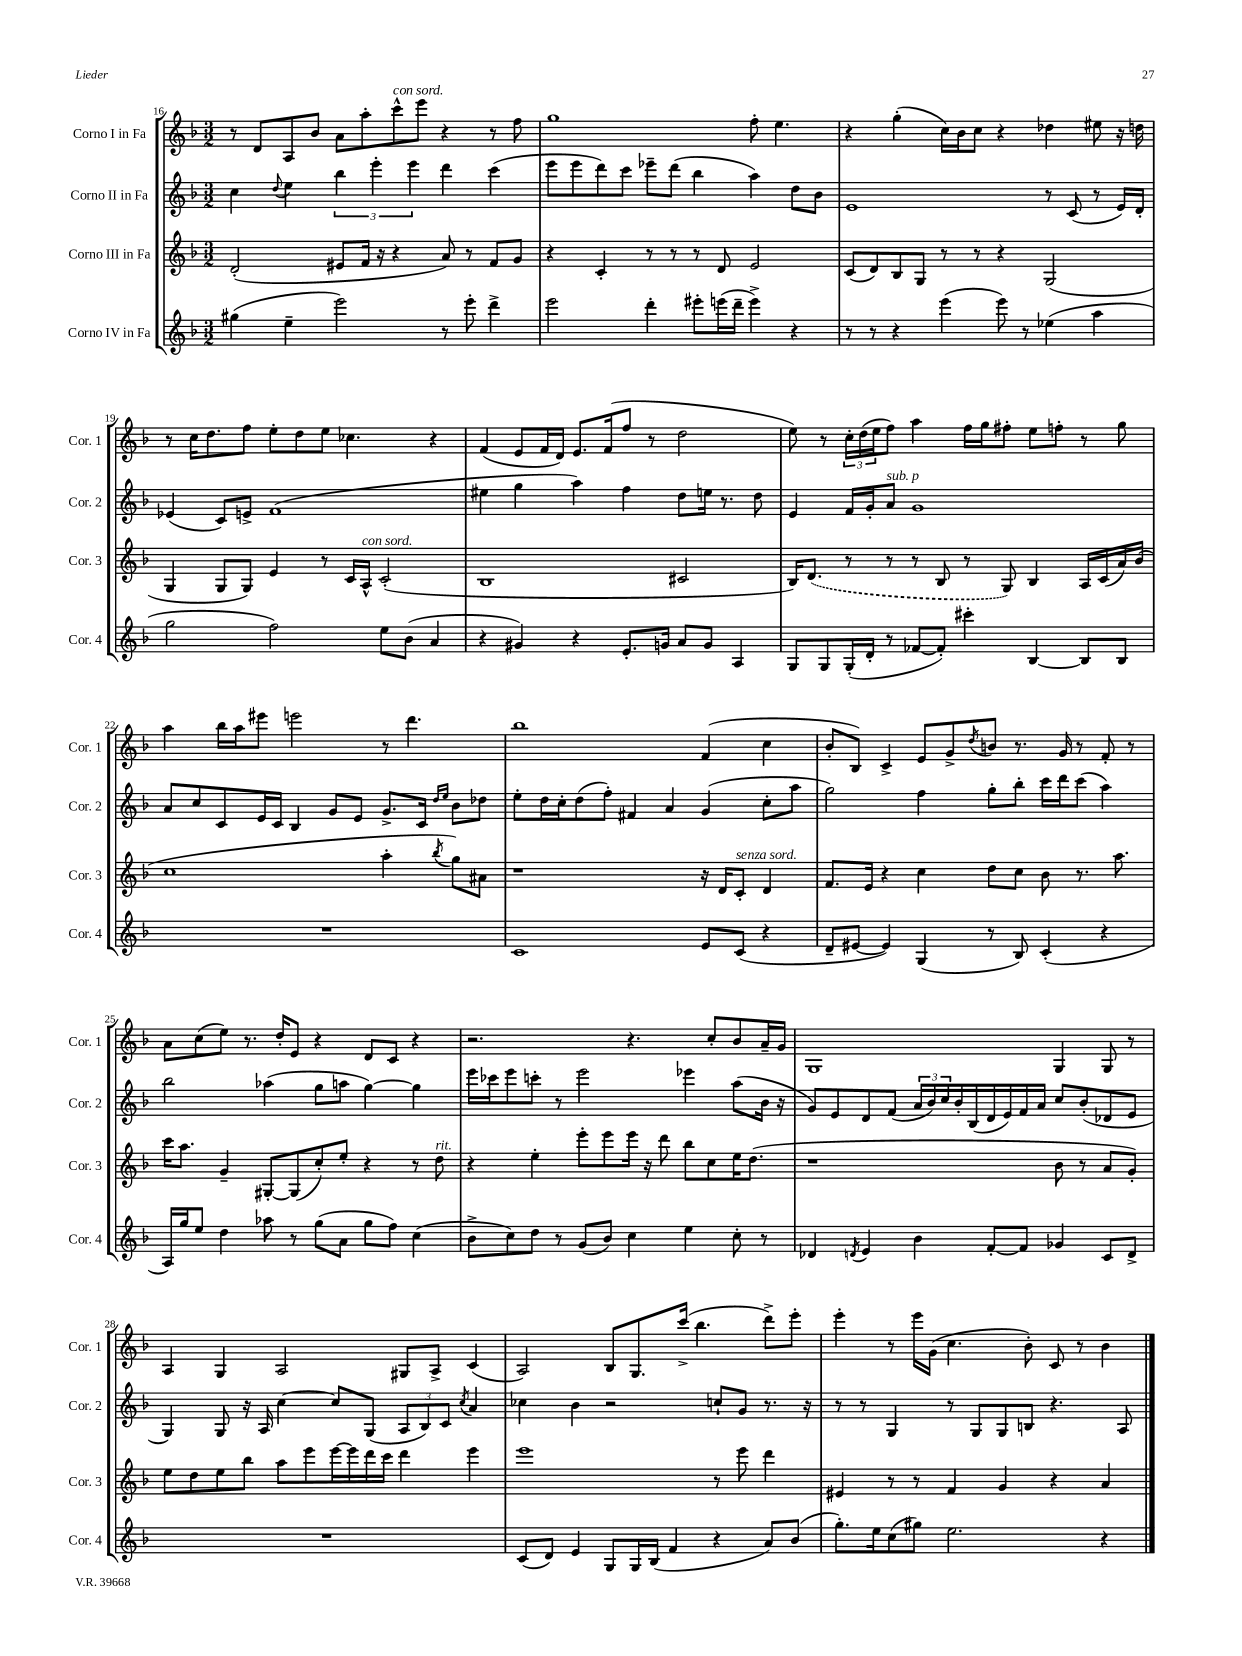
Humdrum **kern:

**kern	**kern	**kern	**kern
*part4	*part3	*part2	*part1
*staff4	*staff3	*staff2	*staff1
*I"Corno IV in Fa	*I"Corno III in Fa	*I"Corno II in Fa	*I"Corno I in Fa
*I'Cor. 4	*I'Cor. 3	*I'Cor. 2	*I'Cor. 1
*clefG2	*clefG2	*clefG2	*clefG2
*k[b-]	*k[b-]	*k[b-]	*k[b-]
*M3/2	*M3/2	*M3/2	*M3/2
=16	=16	=16	=16
(4gg#X\	(2d'/	4cc\	8r
.	.	.	8d/L
.	.	8qqdd/	.
4ee~\	.	4ee\	8A/
.	.	.	8b-/J
2eee\)	8e#X/L	6bb-\	8a\L
.	16f/Jk	.	8aa'\
.	.	6eee'\	.
.	16r	.	.
!	!	!	!LO:TX:a:i:t=con sord.
.	4r	.	8ccc^^\
.	.	6eee\	.
.	.	.	8eee\J
8r	8a/)	4ddd\	4r
8eee'\	8r	.	.
4ddd^\	8f/L	(4ccc\	8r
.	8g/J	.	8ff\
=17	=17	=17	=17
2eee\	4r	8eee\L	1gg
.	.	8eee\	.
.	4c'/	8ddd\)	.
.	.	8ccc\J	.
4ddd'\	8r	8eee-X~\L	.
.	8r	(8ddd\J	.
8eee#X'\L	8r	4bb-\	.
(16eeen\L	8d/	.	.
16ddd~\JJ	.	.	.
4eee^\)	2e/	4aa\)	8ff'\
.	.	.	4.ee\
4r	.	8dd\L	.
.	.	8b-\J	.
=18	=18	=18	=18
8r	(8c/L	1e	4r
8r	8d/)	.	.
4r	8B-/	.	(4gg'\
.	8G/J	.	.
(4eee\	8r	.	16cc\LL)
.	.	.	16b-\J
.	8r	.	8cc\J
8eee\)	4r	.	4r
8r	.	.	.
(4ee-X\	(2G/	8r	4dd-X\
.	.	(8c/	.
4aa\	.	8r	8ee#X\
.	.	16e/LL)	16r
.	.	16d'/JJ	16ddn\
!!LO:LB:g=z
=19	=19	=19	=19
2gg\	4G/	(4e-X/	8r
.	.	.	16cc\KL
.	.	.	8.dd\
.	8G/L	8c/L)	.
.	8G/J)	8en^/J	8ff\J
2ff\)	4e/	(1f	8ee'\L
.	.	.	8dd\
.	8r	.	8ee\J
.	16c/LL	.	4.cc-X\
!	!LO:TX:a:i:t=con sord.	!	!
.	16A^^/JJ	.	.
8ee\L	(2c'/	.	.
(8b-\J	.	.	.
4a/	.	.	4r
=20	=20	=20	=20
4r	1B-	4ee#X\	(4f/
4g#X/)	.	4gg\	8e/L
.	.	.	16f/L
.	.	.	16d/JJ)
4r	.	4aa\)	8.e/L
.	.	.	(16f/k
8.e'/L	.	4ff\	8ff/J
.	.	.	8r
16gn/Jk	.	.	.
8a/L	2c#X/	8dd\L	2dd\
8g/J	.	16een\Jk	.
.	.	8.r	.
4A/	.	.	.
.	.	8dd\	.
=21	=21	=21	=21
8G/L	16B-/KL)	4e/	8ee\)
.	(8.d/J	.	.
8G/	.	.	8r
(16G'/L	8r	16f/LL	24cc'\LL
.	.	.	(24dd\
16d'/JJ	.	16g'/J	.
.	.	.	24ee\J
!	!	!LO:TX:a:i:t=sub. p	!
8r	8r	8a/J	8ff\J)
[8f-X/L	8r	1g	4aa\
8f-'/J])	8B-/	.	.
4ccc#X'\	8r	.	16ff\LL
.	.	.	16gg\J
.	8G/)	.	8ff#X'\J
[4B-/	4B-/	.	8ee\L
.	.	.	8ffn'\J
8B-/L]	16A/LL	.	8r
.	(16c/	.	.
8B-/J	16a/)	.	8gg\
.	(16b-/JJ	.	.
!!LO:LB:g=z
=22	=22	=22	=22
1.r	1cc	8a/L	4aa\
.	.	8cc/	.
.	.	8c/	16bb-\LL
.	.	.	16aa\J
.	.	16e/L	8eee#X\J
.	.	16c/JJ	.
.	.	4B-/	2eeen\
.	.	8g/L	.
.	.	8e/J	.
.	4aa'\	8.g^/L	8r
.	.	.	4.ddd\
.	.	16c/Jk	.
.	.	16qqdd/LL	.
.	8qbb-/	16qqee/JJ	.
.	8gg\L)	8b-\L	.
.	8a#X\J	8dd-X\J	.
=23	=23	=23	=23
1c	1r	8ee'\L	1bb-
.	.	16dd\L	.
.	.	16cc'\J	.
.	.	(8dd\	.
.	.	8ff'\J)	.
.	.	4f#X/	.
.	.	4a/	.
8e/L	16r	(4g/	(4f/
.	16d/KL	.	.
!	!LO:TX:a:i:t=senza sord.	!	!
(8c/J	8c'/J	.	.
4r	4d/	8cc'\L	4cc\
.	.	8aa\J	.
=24	=24	=24	=24
8d~/L	8.f/L	2gg\)	8b-'/L
[8e#X/J	.	.	8B-/J)
.	16e/Jk	.	.
4e#/])	4r	.	4c^/
(4G/	4cc\	4ff\	8e/L
.	.	.	8g^/
.	.	.	8qdd/
8r	8dd\L	8gg'\L	8bn/J
8B-/)	8cc\J	8bb-'\J	8.r
(4c'/	8b-\	16ccc\LL	.
.	.	16ddd\J	16g/
.	8.r	(8ccc\J	8r
4r	.	4aa\)	8f'/
.	8.aa\	.	.
.	.	.	8r
!!LO:LB:g=z
=25	=25	=25	=25
16A/LL)	16ccc\KL	2bb-\	8a\L
16gg/J	8.aa\J	.	.
8ee/J	.	.	(8cc\
4dd\	4g~/	.	8ee\J)
.	.	.	8.r
8aa-X\	[8G#X'/L	(4aa-X\	.
.	.	.	16dd'/KL
8r	(8G#/]	.	8e/J
(8gg\L	8cc'/)	8gg\L	4r
8a\J	8ee'/J	8aan\J	.
8gg\L	4r	[4gg\)	8d/L
8ff\J)	.	.	8c/J
(4cc\	8r	4gg\]	4r
!	!LO:TX:a:i:t=rit.	!	!
.	8dd\	.	.
=26	=26	=26	=26
8b-^\L	4r	16eee\LL	2.r
.	.	16ccc-X\J	.
8cc\)	.	8eee\	.
8dd\J	4ee'\	8cccn'\J	.
8r	.	8r	.
(8g/L	8eee'\L	2eee\	.
8b-/J)	8eee\	.	.
4cc\	16eee\Jk	.	4.r
.	16r	.	.
.	8ddd\	.	.
4ee\	8bb-\L	4eee-X\	.
.	8cc\	.	8cc'/L
8cc'\	16ee\K	(8aa\L	8b-/
.	(8.dd\J	.	.
8r	.	16b-\Jk	16a~/L
.	.	16r	16g/JJ
=27	=27	=27	=27
4d-X/	1r	8g/L)	1G
.	.	8e/	.
8qdn/	.	.	.
4e/	.	8d/	.
.	.	(8f/J	.
4b-\	.	24a/LL	.
.	.	24b-/)	.
.	.	24cc/	.
.	.	16b-'/	.
.	.	(16B-/	.
[8f'/L	.	16d/	.
.	.	16e/)	.
8f/J]	.	16f/	.
.	.	16a/JJ	.
4g-X/	8b-\	8cc/L	4G/
.	8r	(8b-'/	.
8c/L	8a/L	8d-X/	8G/
8d^/J	8g'/J)	8e/J	8r
!!LO:LB:g=z
=28	=28	=28	=28
1.r	8ee\L	4G/)	4A/
.	8dd\	.	.
.	8ee\	8G/	4G/
.	8bb-\J	16r	.
.	.	16A/	.
.	8aa\L	[4cc\	2A/
.	8eee\	.	.
.	[16eee\L	8cc/L]	.
.	16eee\]	.	.
.	16ddd\	(8G/J	.
.	16ccc\JJ	.	.
.	4ddd\	12A/L	8G#X/L
.	.	12B-/)	.
.	.	.	8A^/J
.	.	12c/J	.
.	.	8qcc/	.
.	4eee\	4a/	(4c/
=29	=29	=29	=29
(8c/L	1eee	4cc-X\	2A/)
8d/J)	.	.	.
4e/	.	4b-\	.
8G/L	.	2r	8B-/L
16G/L	.	.	8.G/
(16B-/JJ	.	.	.
4f/	.	.	.
.	.	.	(16ccc^/Jk
.	.	.	4.bb-\
4r	8r	8ccn`/L	.
.	8eee\	8g/J	.
8a/L)	4ddd\	8.r	8ddd^\L)
(8b-/J	.	.	8eee'\J
.	.	16r	.
=30	=30	=30	=30
8.gg'\L)	4e#X/	8r	4eee'\
.	.	8r	.
16ee\k	.	.	.
(8cc\	8r	4G/	8r
8gg#X\J)	8r	.	16eee\LL
.	.	.	(16g\JJ
2.ee\	4f/	8r	4.cc\
.	.	8G/L	.
.	4g/	8G/	.
.	.	8Bn/J	8b-'\)
.	4r	4.r	8c/
.	.	.	8r
4r	4a/	.	4b-\
.	.	8A/	.
==	==	==	==
*-	*-	*-	*-
